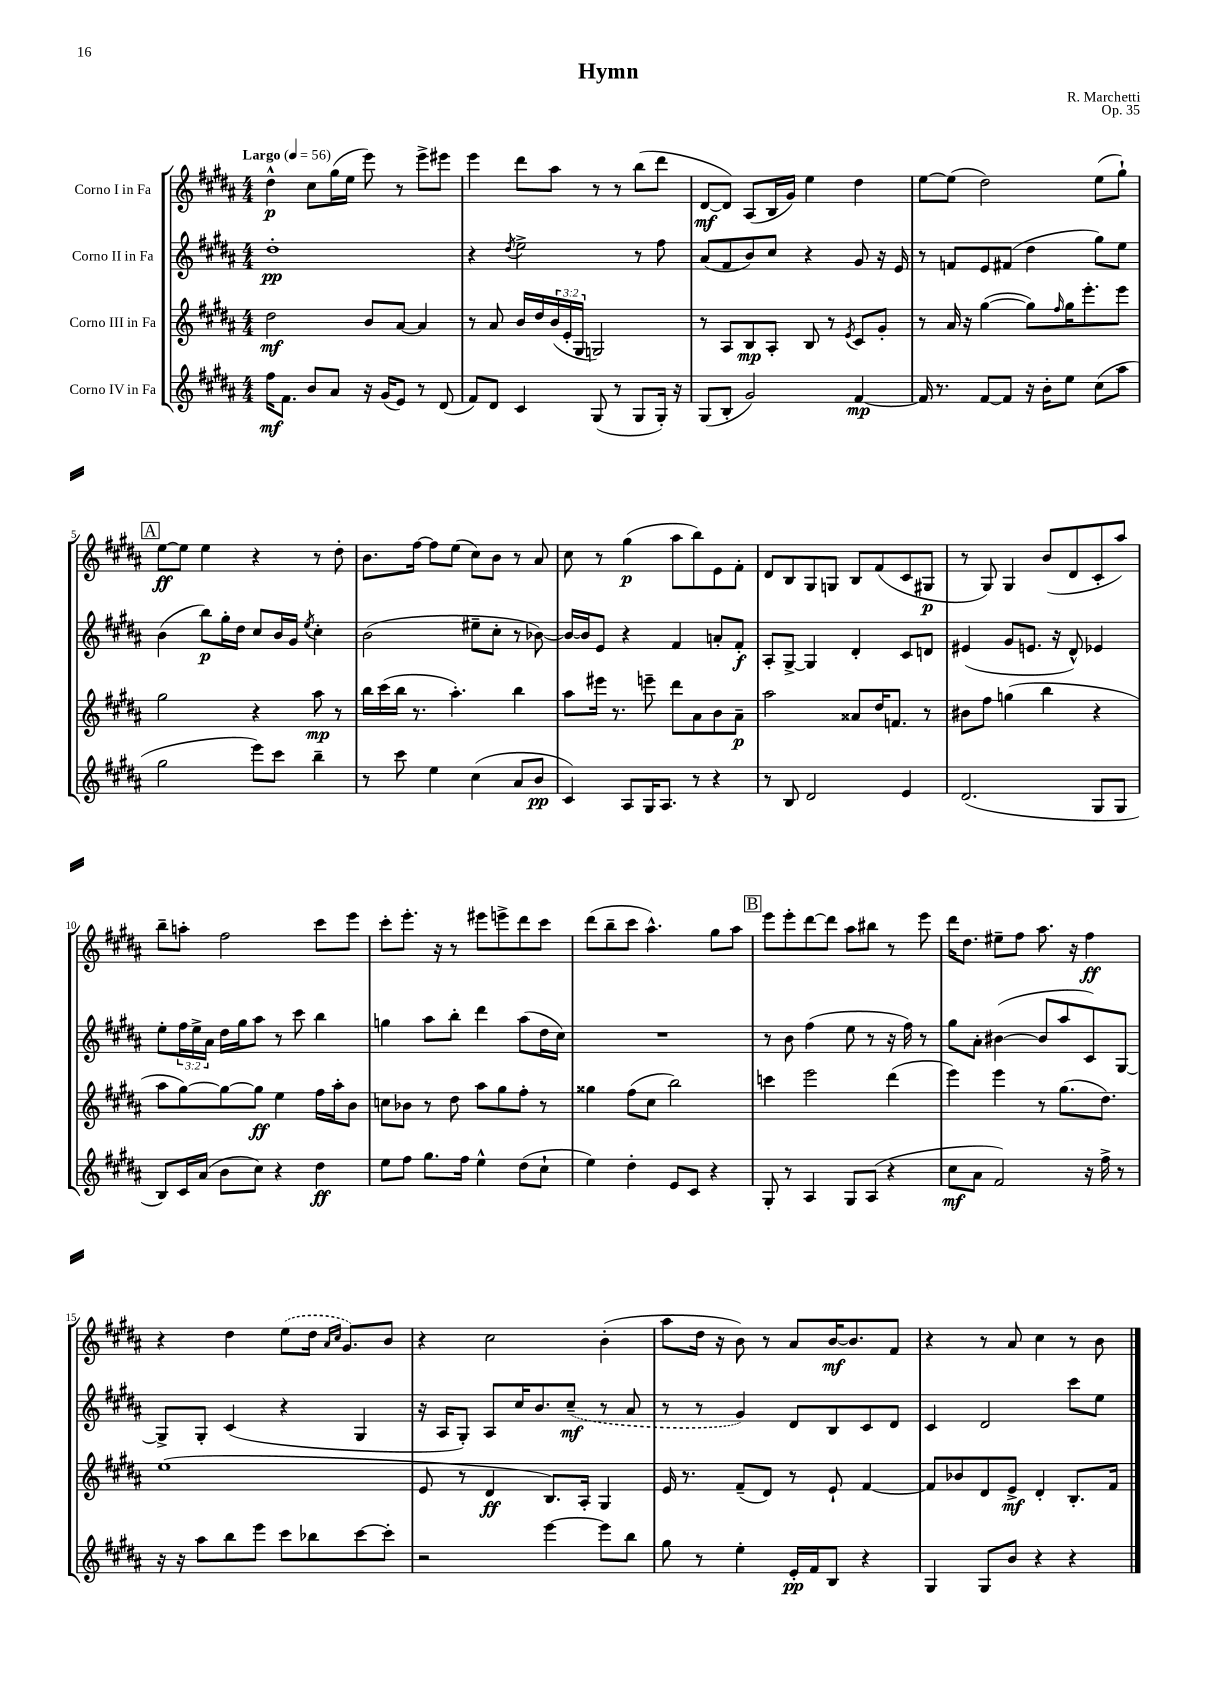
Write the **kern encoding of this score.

**kern	**kern	**kern	**kern
*staff4	*staff3	*staff2	*staff1
*clefG2	*clefG2	*clefG2	*clefG2
*k[f#c#g#d#a#]	*k[f#c#g#d#a#]	*k[f#c#g#d#a#]	*k[f#c#g#d#a#]
*M4/4	*M4/4	*M4/4	*M4/4
*MM56	*MM56	*MM56	*MM56
16ff#	2dd#	1dd#'	4dd#^^
8.f#	.	.	.
8b	.	.	8cc#
8a#	.	.	(16gg#
.	.	.	16ee
16r	8b	.	8eee)
(16g#	.	.	.
8e)	[8a#	.	8r
8r	4a#]	.	8eee^
(8d#	.	.	8eee#
=	=	=	=
8f#)	8r	4r	4eee
8d#	8a#	.	.
.	.	8qdd#	.
4c#	16b	2ee^	8ddd#
.	16dd#	.	.
.	(24b	.	8aa#
.	24e'	.	.
.	24G#	.	.
(8G#	2G)	.	8r
8r	.	.	8r
8G#	.	8r	(8bb
16G#')	.	8ff#	8ddd#
16r	.	.	.
=	=	=	=
(8G#	8r	(8a#	[8d#
8B'	8A#	8f#	8d#])
2g#)	8B	8b)	(8A#
.	8A#'	8cc#	16B
.	.	.	16g#)
.	8B	4r	4ee
.	8r	.	.
.	8qe	.	.
[4f#	8c#	8g#	4dd#
.	8g#'	16r	.
.	.	16e	.
=	=	=	=
16f#]	8r	8r	[8ee
8.r	.	.	.
.	16a#	8f	(8ee]
.	16r	.	.
[8f#	([4gg#	8e	2dd#)
8f#]	.	(8f#	.
16r	8gg#])	4dd#	.
16b'	.	.	.
.	16qqff#	.	.
8ee	16gg#	.	.
.	8.eee'	.	.
(8cc#	.	8gg#)	(8ee
8aa#	8eee	8ee	8gg#`)
=	=	=	=
2gg#	2gg#	(4b	[8ee
.	.	.	8ee]
.	.	8bb)	4ee
.	.	16gg#'	.
.	.	16dd#	.
8eee)	4r	8cc#	4r
8ccc#	.	16b	.
.	.	16g#	.
.	.	8qee	.
4bb~	8aa#	4cc#'	8r
.	8r	.	8dd#'
=	=	=	=
8r	16bb	(2b	8.b
.	(16ccc#	.	.
8ccc#	16bb	.	.
.	8.r	.	[16ff#
4ee	.	.	8ff#]
.	4.aa#')	.	(8ee
(4cc#	.	8ee#~	8cc#)
.	.	8cc#'	8b
8a#	4bb	8r	8r
8b	.	[8b-)	8a#
=	=	=	=
4c#)	8aa#	16b-_	8cc#
.	.	16b-]	.
.	16eee#	8e	8r
.	8.r	.	.
8A#	.	4r	(4gg#
16G#	8eee~	.	.
8.A#	.	.	.
.	8ddd#	4f#	8aa#
8r	8a#	.	8bb)
4r	8b	8a'	8e
.	8a#~	8f#'	8f#'
=	=	=	=
8r	2aa#	8A#'	8d#
8B	.	[8G#^	8B
2d#	.	4G#]	8G#
.	.	.	8G
.	8a##	4d#'	8B
.	16dd#	.	(8f#
.	8.f	.	.
4e	.	8c#	8c#
.	8r	8d	8G#
=	=	=	=
(2.d#	8b#	(4e#	8r
.	8ff#	.	8G#)
.	(4gg	8g#	4G#
.	.	8.e	.
.	4bb	.	(8b
.	.	16r	.
.	.	8d#^^)	8d#
8G#	4r	4e-	8c#'
8G#	.	.	8aa#)
=	=	=	=
8B)	8aa#	8ee'	8bb~
16c#	[8gg#)	24ff#	8aa'
.	.	24ee^	.
(16a#	.	.	.
.	.	24a#	.
8b	8gg#_	16dd#	2ff#
.	.	16gg#	.
8cc#)	8gg#]	8aa#	.
4r	4ee	8r	.
.	.	8ccc#	.
4dd#	16ff#	4bb	8ccc#
.	16aa#'	.	.
.	8b	.	8eee
=	=	=	=
8ee	8cc	4gg	8ccc#'
8ff#	8b-	.	8.eee'
8.gg#	8r	8aa#	.
.	.	.	16r
.	8dd#	8bb'	8r
16ff#	.	.	.
4ee^^	8aa#	4ddd#	8eee#
.	8gg#	.	8eee^
(8dd#	8ff#'	(8aa#	8ddd#
8cc#`	8r	16dd#	8ccc#
.	.	16cc#)	.
=	=	=	=
4ee)	4gg##	1r	(8ddd#
.	.	.	8bb~
4dd#'	(8ff#	.	8ccc#
.	8cc#	.	4.aa#^^)
8e	2bb)	.	.
8c#	.	.	.
4r	.	.	8gg#
.	.	.	8aa#
=	=	=	=
8G#'	4ccc	8r	8eee
8r	.	8b	8eee'
4A#	2eee	(4ff#	[8ddd#
.	.	.	8ddd#]
8G#	.	8ee	8aa#
(8A#	.	8r	8bb#
4r	(4ddd#	16r	8r
.	.	16ff#)	.
.	.	8r	8eee
=	=	=	=
8cc#	4eee)	8gg#	16ddd#
.	.	.	8.dd#
8a#	.	8a#'	.
2f#)	4eee	([4b#	8ee#~
.	.	.	8ff#
.	8r	8b#]	8.aa#
.	(8.gg#	8aa#	.
.	.	.	16r
16r	.	8c#)	4ff#
16ff#^	8.dd#)	.	.
8r	.	[8G#	.
=	=	=	=
16r	(1ee	8G#^]	4r
16r	.	.	.
8aa#	.	8G#'	.
8bb	.	(4c#	4dd#
8eee	.	.	.
8ccc#	.	4r	(8ee
8bb-	.	.	16dd#
.	.	.	16qqa#
.	.	.	16qqcc#
.	.	.	8.g#)
[8ccc#	.	4G#	.
8ccc#']	.	.	8b
=	=	=	=
2r	8e	16r	4r
.	.	16A#	.
.	8r	8G#')	.
.	4d#	8A#	2cc#
.	.	16cc#	.
.	.	8.b	.
[4eee	8.B)	.	.
.	.	(8cc#~	.
.	16A#'	.	.
8eee]	4G#	8r	(4b'
8bb	.	8a#	.
=	=	=	=
8gg#	16e	8r	8aa#
.	8.r	.	.
8r	.	8r	16dd#
.	.	.	16r
4ee'	(8f#~	4g#)	8b)
.	8d#)	.	8r
16e'	8r	8d#	8a#
16f#	.	.	.
8B	8e`	8B	[16b
.	.	.	8.b]
4r	[4f#	8c#	.
.	.	8d#	8f#
=	=	=	=
4G#	8f#]	4c#	4r
.	8b-	.	.
8G#	8d#	2d#	8r
8b	8e^	.	8a#
4r	4d#'	.	4cc#
4r	8.B'	8ccc#	8r
.	.	8ee	8b
.	16f#	.	.
==	==	==	==
*-	*-	*-	*-
